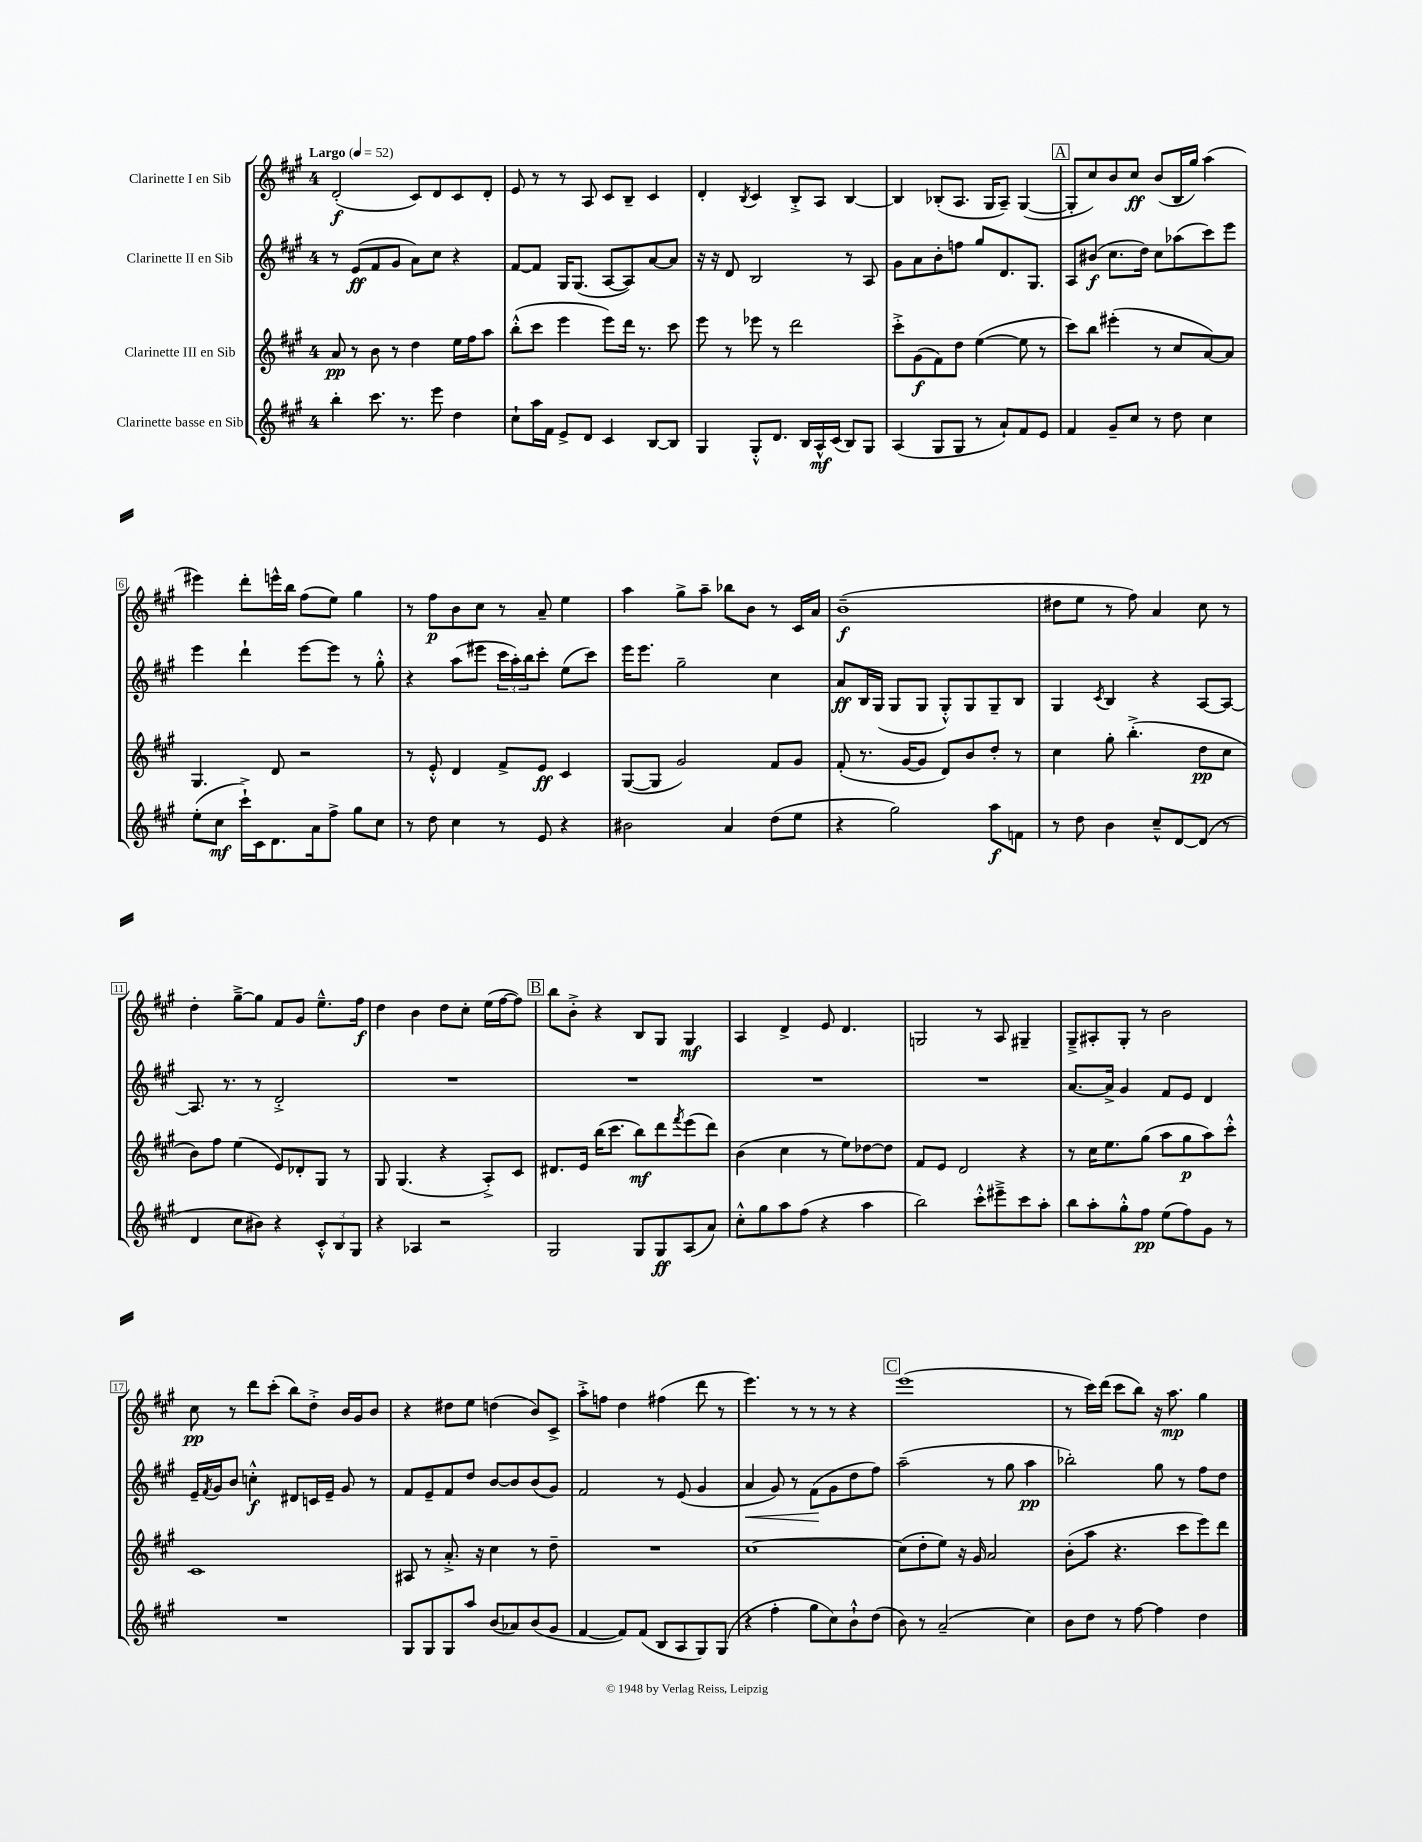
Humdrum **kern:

**kern	**dynam	**kern	**dynam	**kern	**dynam	**kern	**dynam
*part4	*part4	*part3	*part3	*part2	*part2	*part1	*part1
*staff4	*staff4	*staff3	*staff3	*staff2	*staff2	*staff1	*staff1
*I"Clarinette basse en Sib	*	*I"Clarinette III en Sib	*	*I"Clarinette II en Sib	*	*I"Clarinette I en Sib	*
*clefG2	*	*clefG2	*	*clefG2	*	*clefG2	*
*k[f#c#g#]	*	*k[f#c#g#]	*	*k[f#c#g#]	*	*k[f#c#g#]	*
*M4/4	*	*M4/4	*	*M4/4	*	*M4/4	*
*MM52	*	*MM52	*	*MM52	*	*MM52	*
=1	=1	=1	=1	=1	=1	=1	=1
!	!	!	!	!	!	!LO:TX:a:B:t=Largo	!
4bb'\	.	8a/	pp	8r	.	(2d'/	f
.	.	8r	.	(8e/L	ff	.	.
8.ccc#\	.	8b\	.	8f#/	.	.	.
.	.	8r	.	8g#/J	.	.	.
8.r	.	.	.	.	.	.	.
.	.	4dd\	.	8a\L)	.	8c#/L)	.
8eee\	.	.	.	8cc#\J	.	8d/	.
4dd\	.	16ee\LL	.	4r	.	8c#/	.
.	.	16ff#\J	.	.	.	.	.
.	.	8aa\J	.	.	.	8d'/J	.
=2	=2	=2	=2	=2	=2	=2	=2
8cc#`\L	.	(8bb'^^\L	.	[8f#/L	.	8e/	.
16aa\L	.	8ccc#\J	.	8f#/J]	.	8r	.
16f#\JJ	.	.	.	.	.	.	.
8e^/L	.	4eee\	.	16G#/KL	.	8r	.
.	.	.	.	(8.G#/J	.	.	.
8d/J	.	.	.	.	.	8A/	.
4c#/	.	8eee\L)	.	[8A/L	.	8c#/L	.
.	.	16ddd\Jk	.	8A/])	.	8B~/J	.
.	.	8.r	.	.	.	.	.
[8B/L	.	.	.	[8a/	.	4c#/	.
8B/J]	.	8ccc#\	.	8a/J]	.	.	.
=3	=3	=3	=3	=3	=3	=3	=3
4G#/	.	8eee\	.	16r	.	4d'/	.
.	.	.	.	16r	.	.	.
.	.	8r	.	8d/	.	.	.
.	.	.	.	.	.	8qB/	.
8G#'^^/L	.	8eee-X\	.	2B/	.	4c#/	.
8.d/J	.	8r	.	.	.	.	.
.	.	2ddd\	.	.	.	8B'^/L	.
16B/LL	.	.	.	.	.	.	.
16A^^/	mf	.	.	.	.	8A/J	.
(16c#/JJ	.	.	.	.	.	.	.
8B/L)	.	.	.	8r	.	[4B/	.
8G#/J	.	.	.	8A/	.	.	.
=4	=4	=4	=4	=4	=4	=4	=4
(4A/	.	8ccc#'^\L	.	8g#\L	.	4B/]	.
.	.	(8g#\	f	8a\	.	.	.
8G#/L	.	8f#\)	.	8b'\	.	(8B-X'/L	.
8G#/J	.	8dd\J	.	8ffn\J	.	8.A/J	.
8r	.	([4ee\	.	8gg#/L	.	.	.
.	.	.	.	.	.	16G#/KL	.
8a`/L)	.	.	.	8.d/	.	8A~/J)	.
8f#/	.	8ee\]	.	.	.	([4G#/	.
.	.	.	.	8.G#/J	.	.	.
8e/J	.	8r	.	.	.	.	.
!!LO:REH:place=s1:t=A
=5	=5	=5	=5	=5	=5	=5	=5
4f#/	.	8ccc#\L)	.	8A/L	.	8G#'/L]	.
.	.	8bb\J	.	(8b#X/J	f	8cc#/)	.
8g#~/L	.	(4eee#X'\	.	8.cc#\L	.	8b/	.
8cc#/J	.	.	.	.	.	8cc#/J	ff
.	.	.	.	16dd\Jk)	.	.	.
8r	.	8r	.	8cc#\L	.	(8b/L	.
8dd\	.	8cc#/L	.	(8aa-X\	.	16B/L	.
.	.	.	.	.	.	16gg#/JJ)	.
4cc#\	.	[8a/)	.	8ccc#\)	.	(4aa\	.
.	.	8a/J]	.	8eee\J	.	.	.
!!LO:LB:g=z
=6	=6	=6	=6	=6	=6	=6	=6
(8ee'\L	.	4.G#/	.	4eee\	.	4eee#X\)	.
8cc#\J	mf	.	.	.	.	.	.
16ccc#`^\LL)	.	.	.	4ddd`\	.	8ddd'\L	.
16c#\J	.	.	.	.	.	.	.
8.d\	.	8d/	.	.	.	16eeen^^\L	.
.	.	.	.	.	.	16bb\JJ	.
.	.	2r	.	[8eee\L	.	(8ff#\L	.
16a\k	.	.	.	.	.	.	.
8ff#^\J	.	.	.	8eee\J]	.	8ee\J)	.
8gg#\L	.	.	.	8r	.	4gg#\	.
8cc#\J	.	.	.	8gg#'^^\	.	.	.
=7	=7	=7	=7	=7	=7	=7	=7
8r	.	8r	.	4r	.	8r	.
8dd\	.	8e'^^/	.	.	.	8ff#\L	p
4cc#\	.	4d/	.	(8aa\L	.	8b\	.
.	.	.	.	8eee#X\J	.	8cc#\J	.
8r	.	8f#^/L	.	24ccc#\LL	.	8r	.
.	.	.	.	24aa'\)	.	.	.
.	.	.	.	24bb\J	.	.	.
8e/	.	8e/J	ff	8ccc#'\J	.	8a~/	.
4r	.	4c#/	.	(8ee\L	.	4ee\	.
.	.	.	.	8ccc#\J)	.	.	.
=8	=8	=8	=8	=8	=8	=8	=8
2b#X\	.	([8G#/L	.	16eee\KL	.	4aa\	.
.	.	.	.	8.eee\J	.	.	.
.	.	8G#/J]	.	.	.	.	.
.	.	2g#/)	.	2gg#~\	.	8gg#^\L	.
.	.	.	.	.	.	8aa~\J	.
4a/	.	.	.	.	.	8bb-X\L	.
.	.	.	.	.	.	8b\J	.
(8dd\L	.	8f#/L	.	4cc#\	.	8r	.
8ee\J	.	8g#/J	.	.	.	16c#/LL	.
.	.	.	.	.	.	16a/JJ	.
=9	=9	=9	=9	=9	=9	=9	=9
4r	.	(8f#'/	.	8a/L	ff	(1b~	f
.	.	8.r	.	16B/L	.	.	.
.	.	.	.	(16G#/JJ	.	.	.
2gg#\)	.	.	.	8G#/L	.	.	.
.	.	[16g#/KL	.	.	.	.	.
.	.	8g#/J]	.	8G#/J	.	.	.
.	.	8d/L)	.	8G#'^^/L)	.	.	.
.	.	8b/	.	8G#/	.	.	.
8aa\L	f	8dd'/J	.	8G#~/	.	.	.
8fn\J	.	8r	.	8B/J	.	.	.
=10	=10	=10	=10	=10	=10	=10	=10
8r	.	4cc#\	.	4G#/	.	8dd#X\L	.
8dd\	.	.	.	.	.	8ee\J	.
.	.	.	.	8qc#/	.	.	.
4b\	.	8gg#'\	.	4B/	.	8r	.
.	.	(4.bb'^\	.	.	.	8ff#\)	.
8cc#~^^/L	.	.	.	4r	.	4a/	.
[8d/	.	.	.	.	.	.	.
(8d/J]	.	8dd\L	pp	[8A/L	.	8cc#\	.
8r	.	8cc#\J	.	8A/J_	.	8r	.
!!LO:LB:g=z
=11	=11	=11	=11	=11	=11	=11	=11
4d/	.	8b\L)	.	8.A/]	.	4dd'\	.
.	.	8ff#\J	.	.	.	.	.
.	.	.	.	8.r	.	.	.
8cc#\L	.	(4ee\	.	.	.	[8gg#~^\L	.
8b#X\J)	.	.	.	8r	.	8gg#\J]	.
4r	.	8e/L)	.	2d'^/	.	8f#/L	.
.	.	8d-X'/	.	.	.	8g#/J	.
12c#'^^/L	.	8G#/J	.	.	.	8.ee~^^\L	.
12B/	.	.	.	.	.	.	.
.	.	8r	.	.	.	.	.
12G#/J	.	.	.	.	.	.	.
.	.	.	.	.	.	16ff#\Jk	f
=12	=12	=12	=12	=12	=12	=12	=12
4r	.	8G#/	.	1r	.	4dd\	.
.	.	(4.G#/	.	.	.	.	.
4A-X/	.	.	.	.	.	4b\	.
2r	.	4r	.	.	.	8dd\L	.
.	.	.	.	.	.	8cc#'\J	.
.	.	8A'^/L)	.	.	.	(16ee\LL	.
.	.	.	.	.	.	[16ff#\J	.
.	.	8c#/J	.	.	.	8ff#\J])	.
!!LO:REH:place=s1:t=B
=13	=13	=13	=13	=13	=13	=13	=13
2G#/	.	8.d#X/L	.	1r	.	8bb\L	.
.	.	.	.	.	.	8b'^\J	.
.	.	16e/Jk	.	.	.	.	.
.	.	(16bb\KL	.	.	.	4r	.
.	.	8.ccc#\J	.	.	.	.	.
8G#/L	.	8bb\L)	mf	.	.	8B/L	.
8G#/	ff	8ddd\	.	.	.	8G#/J	.
.	.	8qfff#/	.	.	.	.	.
(8A/	.	(8eee\	.	.	.	4G#/	mf
8a/J)	.	8ddd\J)	.	.	.	.	.
=14	=14	=14	=14	=14	=14	=14	=14
8cc#'^^\L	.	(4b\	.	1r	.	4A/	.
8gg#\	.	.	.	.	.	.	.
8aa\	.	4cc#\	.	.	.	4d^/	.
(8ff#\J	.	.	.	.	.	.	.
4r	.	8r	.	.	.	8e/	.
.	.	8ee\L)	.	.	.	4.d/	.
4aa\	.	[8dd-X\	.	.	.	.	.
.	.	8dd-\J]	.	.	.	.	.
=15	=15	=15	=15	=15	=15	=15	=15
2bb\)	.	8f#/L	.	1r	.	2Gn/	.
.	.	8e/J	.	.	.	.	.
.	.	2d/	.	.	.	.	.
8ccc#'^^\L	.	.	.	.	.	8r	.
8eee#X~^\	.	.	.	.	.	8A/	.
8ccc#\	.	4r	.	.	.	4G#X~/	.
8aa'\J	.	.	.	.	.	.	.
=16	=16	=16	=16	=16	=16	=16	=16
8bb\L	.	8r	.	[8.a/L	.	8G#~^/L	.
8aa'\	.	16cc#\KL	.	.	.	8A#X'/	.
.	.	8.ee\	.	16a^/Jk]	.	.	.
8gg#'^^\	.	.	.	4g#/	.	8G#'/J	.
8ff#\J	pp	(8gg#\J	.	.	.	8r	.
(8ee\L	.	8aa\L	.	8f#/L	.	2b\	.
8ff#\)	.	8gg#\	p	8e/J	.	.	.
8g#\J	.	8aa\)	.	4d/	.	.	.
8r	.	8ccc#'^^\J	.	.	.	.	.
!!LO:LB:g=z
=17	=17	=17	=17	=17	=17	=17	=17
1r	.	1c#	.	16e~/LL	.	8cc#\	pp
.	.	.	.	8qf#/	.	.	.
.	.	.	.	16g#/J	.	.	.
.	.	.	.	8b/J	.	8r	.
.	.	.	.	4ccn'^^\	f	8ddd\L	.
.	.	.	.	.	.	(8ccc#'\J	.
.	.	.	.	8d#X/L	.	8bb\L)	.
.	.	.	.	16cn/L	.	8dd'^\J	.
.	.	.	.	16e~/JJ	.	.	.
.	.	.	.	8g#/	.	16b/LL	.
.	.	.	.	.	.	16g#/J	.
.	.	.	.	8r	.	8b/J	.
=18	=18	=18	=18	=18	=18	=18	=18
8G#/L	.	8A#X/	.	8f#/L	.	4r	.
8G#/	.	8r	.	8e~/	.	.	.
8G#/	.	8.a'^/	.	8f#/	.	8dd#X\L	.
8aa/J	.	.	.	8dd/J	.	8ee\J	.
.	.	16r	.	.	.	.	.
(8b/L	.	4cc#\	.	[8b/L	.	(4ddn\	.
8a-X/)	.	.	.	8b/]	.	.	.
(8b/	.	8r	.	(8b/	.	8b/L)	.
8g#/J	.	8dd~\	.	8g#/J)	.	8c#^/J	.
=19	=19	=19	=19	=19	=19	=19	=19
[4f#/	.	1r	.	2f#/	.	8aa'^\L	.
.	.	.	.	.	.	8ffn\J	.
8f#/L])	.	.	.	.	.	4dd\	.
(8f#/J	.	.	.	.	.	.	.
8B/L	.	.	.	8r	.	(4ff#X\	.
8A/	.	.	.	(8e/	.	.	.
8G#/)	.	.	.	4g#/	.	8ddd\	.
(8G#/J	.	.	.	.	.	8r	.
=20	=20	=20	=20	=20	=20	=20	=20
!	!	!	!	!	!LO:HP:b	!	!
4r	.	[1cc#	.	4a/	<	4.eee\)	.
4ff#'\	.	.	.	8g#/)	.	.	.
.	.	.	.	8r	.	8r	.
8gg#\L	.	.	.	(8f#\L	.	8r	.
8cc#\)	.	.	.	8g#\	[	8r	.
8b`^^\	.	.	.	8dd\	.	4r	.
(8dd\J	.	.	.	8ff#\J)	.	.	.
!!LO:REH:place=s1:t=C
=21	=21	=21	=21	=21	=21	=21	=21
8b\)	.	(8cc#\L]	.	(2aa~\	.	(1eee	.
8r	.	8dd'\	.	.	.	.	.
(2a~/	.	8ee\J)	.	.	.	.	.
.	.	16r	.	.	.	.	.
.	.	16g#/	.	.	.	.	.
.	.	2a/	.	8r	.	.	.
.	.	.	.	8gg#\	.	.	.
4cc#\)	.	.	.	4aa\	pp	.	.
=22	=22	=22	=22	=22	=22	=22	=22
8b\L	.	(8b'\L	.	2bb-X'\)	.	8r	.
8dd\J	.	8aa\J	.	.	.	16ccc#\LL)	.
.	.	.	.	.	.	(16ddd\JJ	.
8r	.	4.r	.	.	.	8ccc#\L	.
[8ff#\	.	.	.	.	.	8bb\J)	.
4ff#\]	.	.	.	8gg#\	.	16r	.
.	.	.	.	.	.	8.aa\	mp
.	.	8ccc#\L	.	8r	.	.	.
4dd\	.	8eee\)	.	8ff#\L	.	4gg#\	.
.	.	8ddd\J	.	8dd\J	.	.	.
==	==	==	==	==	==	==	==
*-	*-	*-	*-	*-	*-	*-	*-
